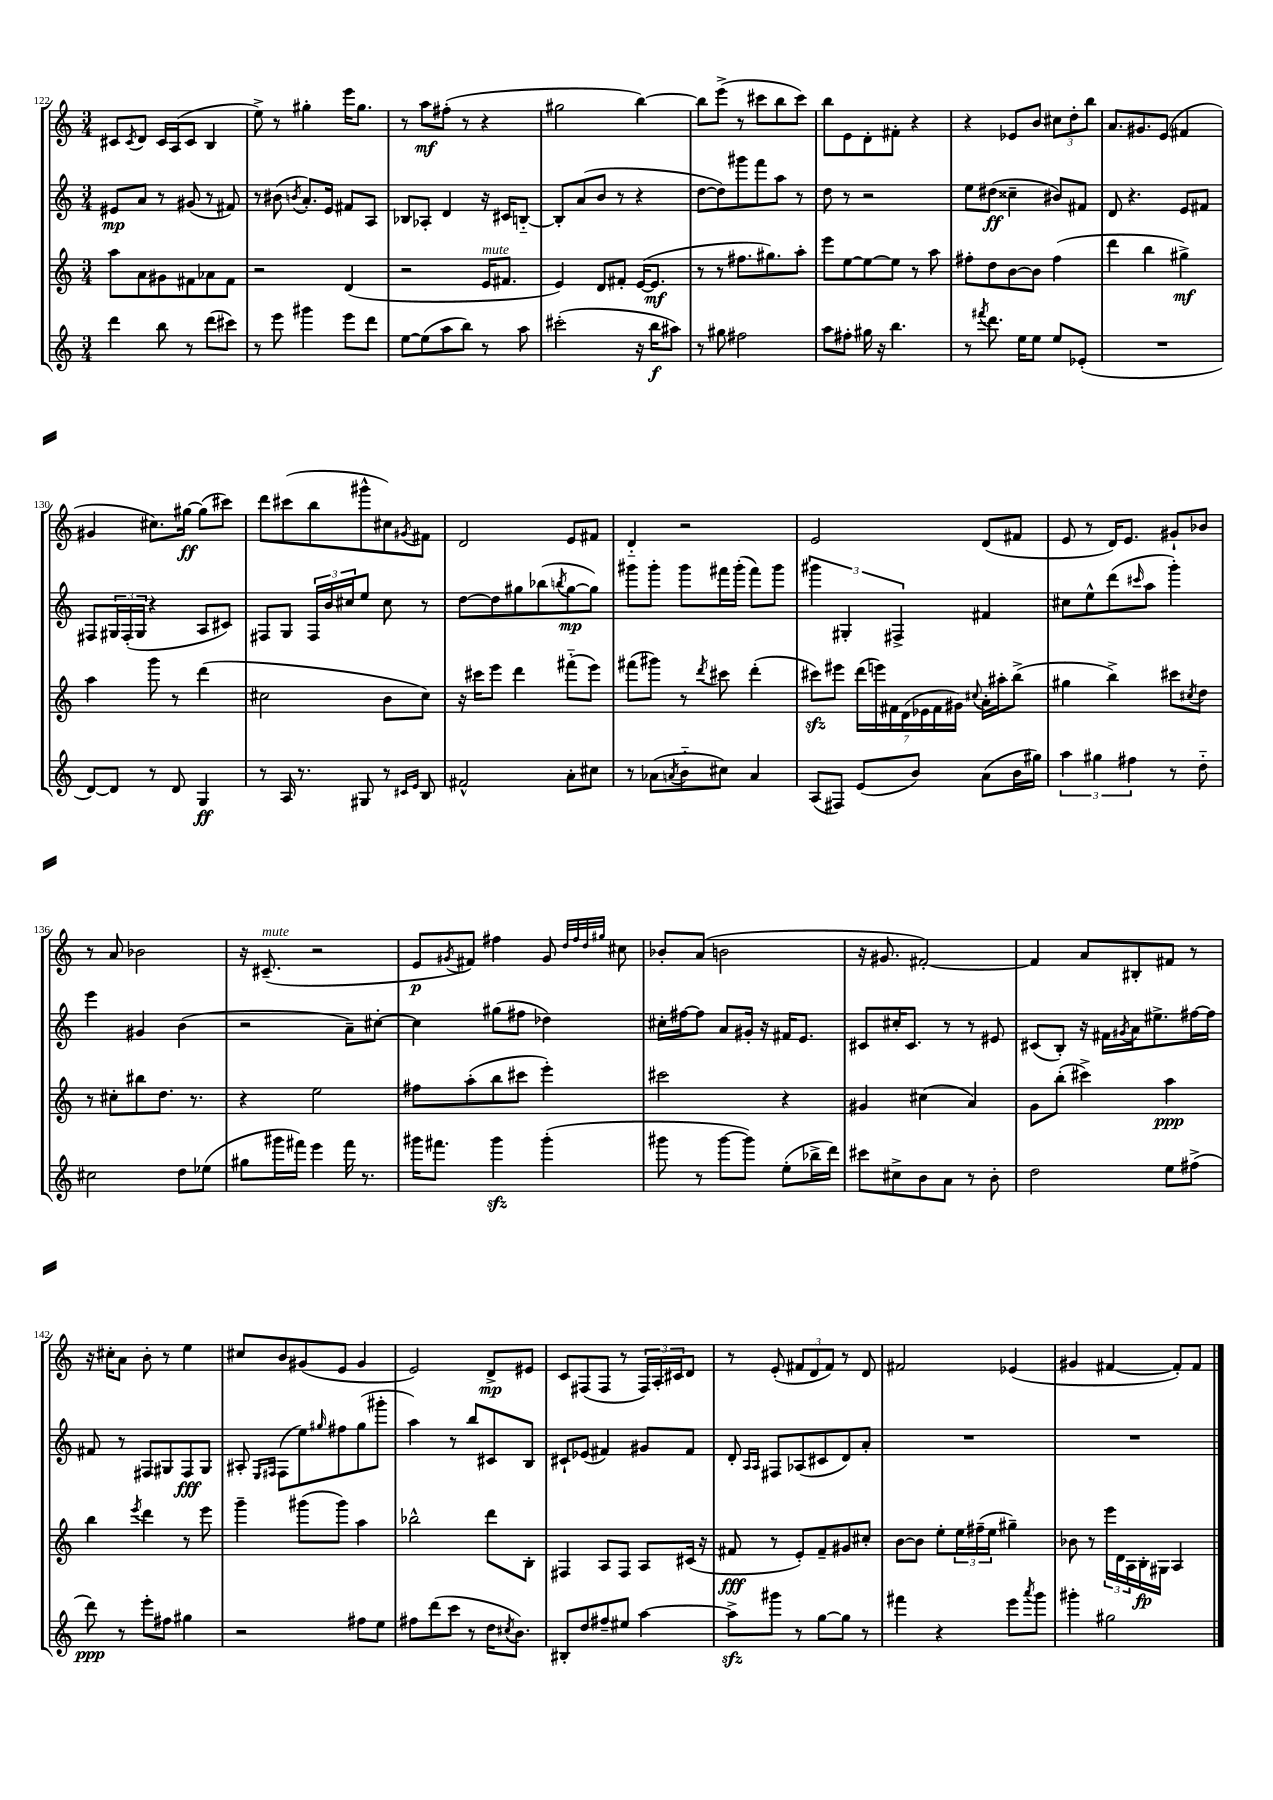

**kern	**dynam	**kern	**dynam	**kern	**dynam	**kern	**dynam
*part4	*part4	*part3	*part3	*part2	*part2	*part1	*part1
*staff4	*staff4	*staff3	*staff3	*staff2	*staff2	*staff1	*staff1
*clefG2	*	*clefG2	*	*clefG2	*	*clefG2	*
*k[]	*	*k[]	*	*k[]	*	*k[]	*
*M3/4	*	*M3/4	*	*M3/4	*	*M3/4	*
=122	=122	=122	=122	=122	=122	=122	=122
4ddd\	.	8aa\L	.	8e#X/L	mp	8c#X/L	.
.	.	.	.	.	.	8qc#/	.
.	.	8a\	.	8a/J	.	8d/J	.
8bb\	.	8g#X\	.	8r	.	16c#/LL	.
.	.	.	.	.	.	(16A/J	.
8r	.	8f#X\	.	(8g#X/	.	8c#/J	.
(8ddd\L	.	8a-X\	.	8r	.	4B/	.
8ccc#X\J)	.	8f#\J	.	8f#X/)	.	.	.
=123	=123	=123	=123	=123	=123	=123	=123
8r	.	2r	.	8r	.	8ee^\)	.
8eee\	.	.	.	(8b#X\	.	8r	.
.	.	.	.	8qbn/	.	.	.
4ggg#X\	.	.	.	8.a'/L)	.	4gg#X'\	.
.	.	.	.	16e/Jk	.	.	.
8eee\L	.	(4d/	.	8f#X/L	.	16eee\KL	.
.	.	.	.	.	.	8.gg#\J	.
8ddd\J	.	.	.	8A/J	.	.	.
=124	=124	=124	=124	=124	=124	=124	=124
[8ee\L	.	2r	.	8B-X/L	.	8r	.
(8ee\]	.	.	.	8A-X'/J	.	8aa\L	mf
8aa\	.	.	.	4d/	.	(8ff#X'\J	.
8bb\J)	.	.	.	.	.	8r	.
!	!	!LO:TX:a:i:t=mute	!	!	!	!	!
8r	.	16e/KL	.	16r	.	4r	.
.	.	8.f#X/J	.	16c#X/KL	.	.	.
8aa\	.	.	.	[8Bn/J	.	.	.
=125	=125	=125	=125	=125	=125	=125	=125
(2ccc#X'\	.	4e/)	.	8B'/L]	.	2gg#X\	.
.	.	.	.	(8a/	.	.	.
.	.	8d/L	.	8b/J	.	.	.
.	.	8f#X'/J	.	8r	.	.	.
16r	.	([16e/KL	.	4r	.	[4bb\)	.
16bb\KL	f	8.e/J]	mf	.	.	.	.
8aa#X\J)	.	.	.	.	.	.	.
=126	=126	=126	=126	=126	=126	=126	=126
8r	.	8r	.	[8dd\L	.	8bb\L]	.
8gg#X\	.	8r	.	8dd\])	.	(8eee^\J	.
2ff#X\	.	8.ff#X\L	.	8ggg#X\	.	8r	.
.	.	.	.	8fff\	.	8ccc#X\L	.
.	.	8.gg#X\)	.	.	.	.	.
.	.	.	.	8aa\J	.	8bb\	.
.	.	8aa'\J	.	8r	.	8ccc#\J)	.
=127	=127	=127	=127	=127	=127	=127	=127
8aa\L	.	8eee\L	.	8dd\	.	8bb\L	.
8ff#X'\J	.	[8ee\	.	8r	.	8e\	.
16gg#X\	.	8ee\_	.	2r	.	8d'\	.
16r	.	.	.	.	.	.	.
4.bb\	.	8ee\J]	.	.	.	8f#X'\J	.
.	.	8r	.	.	.	4r	.
.	.	8aa\	.	.	.	.	.
=128	=128	=128	=128	=128	=128	=128	=128
8r	.	8ff#X'\L	.	8ee\L	.	4r	.
8qfff#X/	.	.	.	.	.	.	.
8.ddd\	.	8dd\	.	(8dd#X\J	ff	.	.
.	.	[8b\	.	4cc##X~\	.	8e-X/L	.
16ee\KL	.	.	.	.	.	.	.
8ee\J	.	8b\J]	.	.	.	8b/J	.
8ee/L	.	(4ff#\	.	8b#X/L)	.	12cc#X\L	.
.	.	.	.	.	.	12dd'\	.
(8e-X'/J	.	.	.	8f#X/J	.	.	.
.	.	.	.	.	.	12bb\J	.
=129	=129	=129	=129	=129	=129	=129	=129
2.r	.	4ddd\	.	8d/	.	8.a/L	.
.	.	.	.	4.r	.	.	.
.	.	.	.	.	.	8.g#X/	.
.	.	4bb\	.	.	.	.	.
.	.	.	.	.	.	(8e/J	.
.	.	4gg#X^\)	mf	8e/L	.	4f#X/	.
.	.	.	.	8f#X/J	.	.	.
!!LO:LB:g=z
=130	=130	=130	=130	=130	=130	=130	=130
[8d/L)	.	4aa\	.	8F#X/L	.	4g#X/	.
8d/J]	.	.	.	24G#X/L	.	.	.
.	.	.	.	(24F#'/	.	.	.
.	.	.	.	24G#/JJ	.	.	.
8r	.	8ggg\	.	4r	.	8.cc#X\L)	.
8d/	.	8r	.	.	.	.	.
.	.	.	.	.	.	[16gg#X\Jk	ff
4G/	ff	(4ddd\	.	8A/L	.	(8gg#\L]	.
.	.	.	.	8c#X/J)	.	8ccc#X\J)	.
=131	=131	=131	=131	=131	=131	=131	=131
8r	.	2cc#X\	.	8F#X/L	.	8ddd\L	.
16A/	.	.	.	8G/J	.	(8ccc#X\	.
8.r	.	.	.	.	.	.	.
.	.	.	.	24F#/LL	.	8bb\	.
.	.	.	.	24b/	.	.	.
.	.	.	.	24cc#X/J	.	.	.
8G#X/	.	.	.	8ee/J	.	8ggg#X^^\	.
8r	.	8b\L	.	8cc#\	.	8cc#X\)	.
16qqc#X/LL	.	.	.	.	.	.	.
16qqe/JJ	.	.	.	.	.	8qg#X/	.
8B/	.	8cc#\J)	.	8r	.	8f#X\J	.
=132	=132	=132	=132	=132	=132	=132	=132
2f#X^^/	.	16r	.	[8dd\L	.	2d/	.
.	.	16ccc#X\KL	.	.	.	.	.
.	.	8eee\J	.	8dd\]	.	.	.
.	.	4ddd\	.	8gg#X\	.	.	.
.	.	.	.	(8bb-X\	.	.	.
.	.	.	.	8qbbn/	.	.	.
8a'\L	.	(8fff#X\L	.	[8gg#\	mp	8e/L	.
8cc#X\J	.	8eee\J)	.	8gg#\J])	.	8f#X/J	.
=133	=133	=133	=133	=133	=133	=133	=133
8r	.	(8fff#X\L	.	8ggg#X\L	.	4d/	.
(8a-X\L	.	8ggg#X\J)	.	8ggg#'\J	.	.	.
8qan/	.	.	.	.	.	.	.
8b\	.	8r	.	8ggg#\L	.	2r	.
.	.	8qddd/	.	.	.	.	.
8cc#X\J)	.	8ccc#X\	.	16fff#X\L	.	.	.
.	.	.	.	(16ggg#'\JJ	.	.	.
4a/	.	(4ddd'\	.	8fff#\L)	.	.	.
.	.	.	.	8ggg#\J	.	.	.
=134	=134	=134	=134	=134	=134	=134	=134
(8A/L	.	8ccc#Xzz\L)	.	6ggg#X\	.	2e/	.
8F#X/J)	.	8eee#X\J	.	.	.	.	.
.	.	.	.	6G#X'/	.	.	.
(8e/L	.	(28ddd\LL	.	.	.	.	.
.	.	28eeen\)	.	.	.	.	.
.	.	28f#X\	.	.	.	.	.
.	.	.	.	6F#X^/	.	.	.
.	.	(28d\	.	.	.	.	.
8b/J)	.	.	.	.	.	.	.
.	.	28e-X\	.	.	.	.	.
.	.	28f#\	.	.	.	.	.
.	.	28g#X\JJ)	.	.	.	.	.
.	.	8qqcc#X/	.	.	.	.	.
(8a\L	.	16a'\LL	.	4f#X/	.	(8d/L	.
.	.	16aa#X'\J	.	.	.	.	.
16b\L	.	(8bb^\J	.	.	.	8f#X/J	.
16gg#X\JJ)	.	.	.	.	.	.	.
=135	=135	=135	=135	=135	=135	=135	=135
6aa\	.	4gg#X\	.	8cc#X\L	.	8e/	.
.	.	.	.	8ee^^\	.	8r	.
6gg#X\	.	.	.	.	.	.	.
.	.	4bb^\)	.	(8ddd\	.	16d/KL)	.
.	.	.	.	.	.	8.e/J	.
6ff#X\	.	.	.	.	.	.	.
.	.	.	.	16qqccc#X/	.	.	.
.	.	.	.	8aa\J	.	.	.
8r	.	8ccc#X\L	.	4ggg'\)	.	8g#X`/L	.
.	.	8qcc#X/	.	.	.	.	.
8dd\	.	8dd\J	.	.	.	8b-X/J	.
!!LO:LB:g=z
=136	=136	=136	=136	=136	=136	=136	=136
2cc#X\	.	8r	.	4eee\	.	8r	.
.	.	8cc#X'\L	.	.	.	8a/	.
.	.	8bb#X\	.	4g#X/	.	2b-X\	.
.	.	8.dd\J	.	.	.	.	.
8dd\L	.	.	.	(4b\	.	.	.
.	.	8.r	.	.	.	.	.
(8ee-X\J	.	.	.	.	.	.	.
=137	=137	=137	=137	=137	=137	=137	=137
8gg#X\L	.	4r	.	2r	.	16r	.
!	!	!	!	!	!	!LO:TX:a:i:t=mute	!
.	.	.	.	.	.	(8.c#X~/	.
16ggg#X\L	.	.	.	.	.	.	.
16fff#X\JJ)	.	.	.	.	.	.	.
4eee\	.	2ee\	.	.	.	2r	.
16fff#\	.	.	.	8a~\L)	.	.	.
8.r	.	.	.	.	.	.	.
.	.	.	.	[8cc#X'\J	.	.	.
=138	=138	=138	=138	=138	=138	=138	=138
16ggg#X\KL	.	8ff#X\L	.	4cc#\]	.	8e/L	p
8.fff#X\J	.	.	.	.	.	.	.
.	.	.	.	.	.	8qg#X/	.
.	.	(8aa'\	.	.	.	8f#X/J)	.
4ggg#zz\	.	8bb\	.	(8gg#X\L	.	4ff#X\	.
.	.	8ccc#X\J	.	8ff#X\J	.	.	.
(4ggg#'\	.	4eee'\)	.	4dd-X\)	.	8g#/	.
.	.	.	.	.	.	32qqdd/LLL	.
.	.	.	.	.	.	32qqff#/	.
.	.	.	.	.	.	32qqdd/	.
.	.	.	.	.	.	32qqgg#X/JJJ	.
.	.	.	.	.	.	8cc#X\	.
=139	=139	=139	=139	=139	=139	=139	=139
8ggg#X\	.	2ccc#X\	.	16cc#X'\LL	.	8b-X'/L	.
.	.	.	.	[16ff#X\J	.	.	.
8r	.	.	.	8ff#\J]	.	(8a/J	.
[8ggg#\L	.	.	.	8a/L	.	2bn\	.
8ggg#\J])	.	.	.	16g#X'/Jk	.	.	.
.	.	.	.	16r	.	.	.
(8ee'\L	.	4r	.	16f#X/KL	.	.	.
.	.	.	.	8.e/J	.	.	.
16bb-X^\L	.	.	.	.	.	.	.
16ddd\JJ)	.	.	.	.	.	.	.
=140	=140	=140	=140	=140	=140	=140	=140
8ccc#X\L	.	4g#X/	.	8c#X/L	.	16r	.
.	.	.	.	.	.	8.g#X/	.
8cc#X^\	.	.	.	16cc#X'/K	.	.	.
.	.	.	.	8.c#/J	.	.	.
8b\	.	(4cc#X\	.	.	.	[2f#X'/)	.
8a\J	.	.	.	8r	.	.	.
8r	.	4a/)	.	8r	.	.	.
8b'\	.	.	.	8e#X/	.	.	.
=141	=141	=141	=141	=141	=141	=141	=141
2dd\	.	8g\L	.	(8c#X/L	.	4f#/]	.
.	.	(8bb'\J	.	8B'/J)	.	.	.
.	.	4ccc#X^\)	.	16r	.	8a/L	.
.	.	.	.	16f#X\LL	.	.	.
.	.	.	.	8qg#X/	.	.	.
.	.	.	.	16a\J	.	8B#X'/	.
.	.	.	.	8.ee#X^\	.	.	.
8ee\L	.	4aa\	ppp	.	.	8f#X/J	.
(8ff#X^\J	.	.	.	[16ff#X\L	.	8r	.
.	.	.	.	16ff#\JJ]	.	.	.
!!LO:LB:g=z
=142	=142	=142	=142	=142	=142	=142	=142
8ddd\)	ppp	4bb\	.	8f#X/	.	16r	.
.	.	.	.	.	.	16cc#X'\KL	.
8r	.	.	.	8r	.	8a\J	.
.	.	8qeee/	.	.	.	.	.
8eee'\L	.	4ddd\	.	8F#X/L	.	8b'\	.
8ff#X\J	.	.	.	8G#X/	.	8r	.
4gg#X\	.	8r	.	8F#/	fff	4ee\	.
.	.	8eee\	.	8G#/J	.	.	.
=143	=143	=143	=143	=143	=143	=143	=143
2r	.	4ggg~\	.	8A#X'/	.	8cc#X/L	.
.	.	.	.	16qqE/LL	.	.	.
.	.	.	.	16qqF#X/JJ	.	.	.
.	.	.	.	(8F#\L	.	8b/	.
.	.	(8ggg#X\L	.	8ee\)	.	(8g#X/	.
.	.	.	.	16qqgg#X/	.	.	.
.	.	8ggg#\J)	.	8ff#X\	.	8e/J	.
8ff#X\L	.	4aa\	.	(8gg#\	.	4g#/	.
8ee\J	.	.	.	8ggg#X'\J	.	.	.
=144	=144	=144	=144	=144	=144	=144	=144
8ff#X\L	.	2bb-X^^\	.	4aa\)	.	2e/)	.
(8ddd\	.	.	.	.	.	.	.
8ccc\J	.	.	.	8r	.	.	.
8r	.	.	.	8bb/L	.	.	.
16dd\KL	.	8ddd\L	.	8c#X/	.	8d^/L	mp
8qcc#X/	.	.	.	.	.	.	.
8.b\J)	.	.	.	.	.	.	.
.	.	8B'\J	.	8B/J	.	8e#X/J	.
=145	=145	=145	=145	=145	=145	=145	=145
8B#X'/L	.	4F#X/	.	8c#X`/L	.	8c/L	.
8dd/	.	.	.	(8e-X/J	.	(8F#X/	.
8ff#X~/	.	8A/L	.	4f#X/)	.	8F#/J	.
8ee#X/J	.	8F#/J	.	.	.	8r	.
[4aa\	.	8A/L	.	8g#X/L	.	24F#/LL)	.
.	.	.	.	.	.	24A'/	.
.	.	.	.	.	.	24c#X/J	.
.	.	(16c#X/Jk	.	8f#/J	.	8d/J	.
.	.	16r	.	.	.	.	.
=146	=146	=146	=146	=146	=146	=146	=146
8aazz^\L]	.	8f#X/	fff	8d'/	.	8r	.
.	.	.	.	16qqA/LL	.	.	.
.	.	.	.	16qqA/JJ	.	.	.
8ggg#X\J	.	8r	.	8F#X/L	.	(8e'/	.
8r	.	8e'/L)	.	(8A-X/	.	12f#X/L	.
.	.	.	.	.	.	12d/	.
[8gg\L	.	8f#~/	.	8c#X/	.	.	.
.	.	.	.	.	.	12f#/J)	.
8gg\J]	.	8g#X/	.	8d/)	.	8r	.
8r	.	8cc#X'/J	.	8a'/J	.	8d/	.
=147	=147	=147	=147	=147	=147	=147	=147
4fff#X\	.	[8b\L	.	2.r	.	2f#X/	.
.	.	8b\J]	.	.	.	.	.
4r	.	8ee'\L	.	.	.	.	.
.	.	24ee\L	.	.	.	.	.
.	.	(24ff#X~\	.	.	.	.	.
.	.	24ee\JJ	.	.	.	.	.
8eee\L	.	4gg#X~\)	.	.	.	(4e-X/	.
8qaaa/	.	.	.	.	.	.	.
8ggg\J	.	.	.	.	.	.	.
=148	=148	=148	=148	=148	=148	=148	=148
4ggg#X'\	.	8b-X\	.	2.r	.	4g#X/	.
.	.	8r	.	.	.	.	.
2gg#X\	.	24eee\LL	.	.	.	[4f#X/	.
.	.	24d\	.	.	.	.	.
.	.	24A\	.	.	.	.	.
.	.	16B'\	fp	.	.	.	.
.	.	16G#X\JJ	.	.	.	.	.
.	.	4A/	.	.	.	8f#'/L])	.
.	.	.	.	.	.	8f#/J	.
==	==	==	==	==	==	==	==
*-	*-	*-	*-	*-	*-	*-	*-
